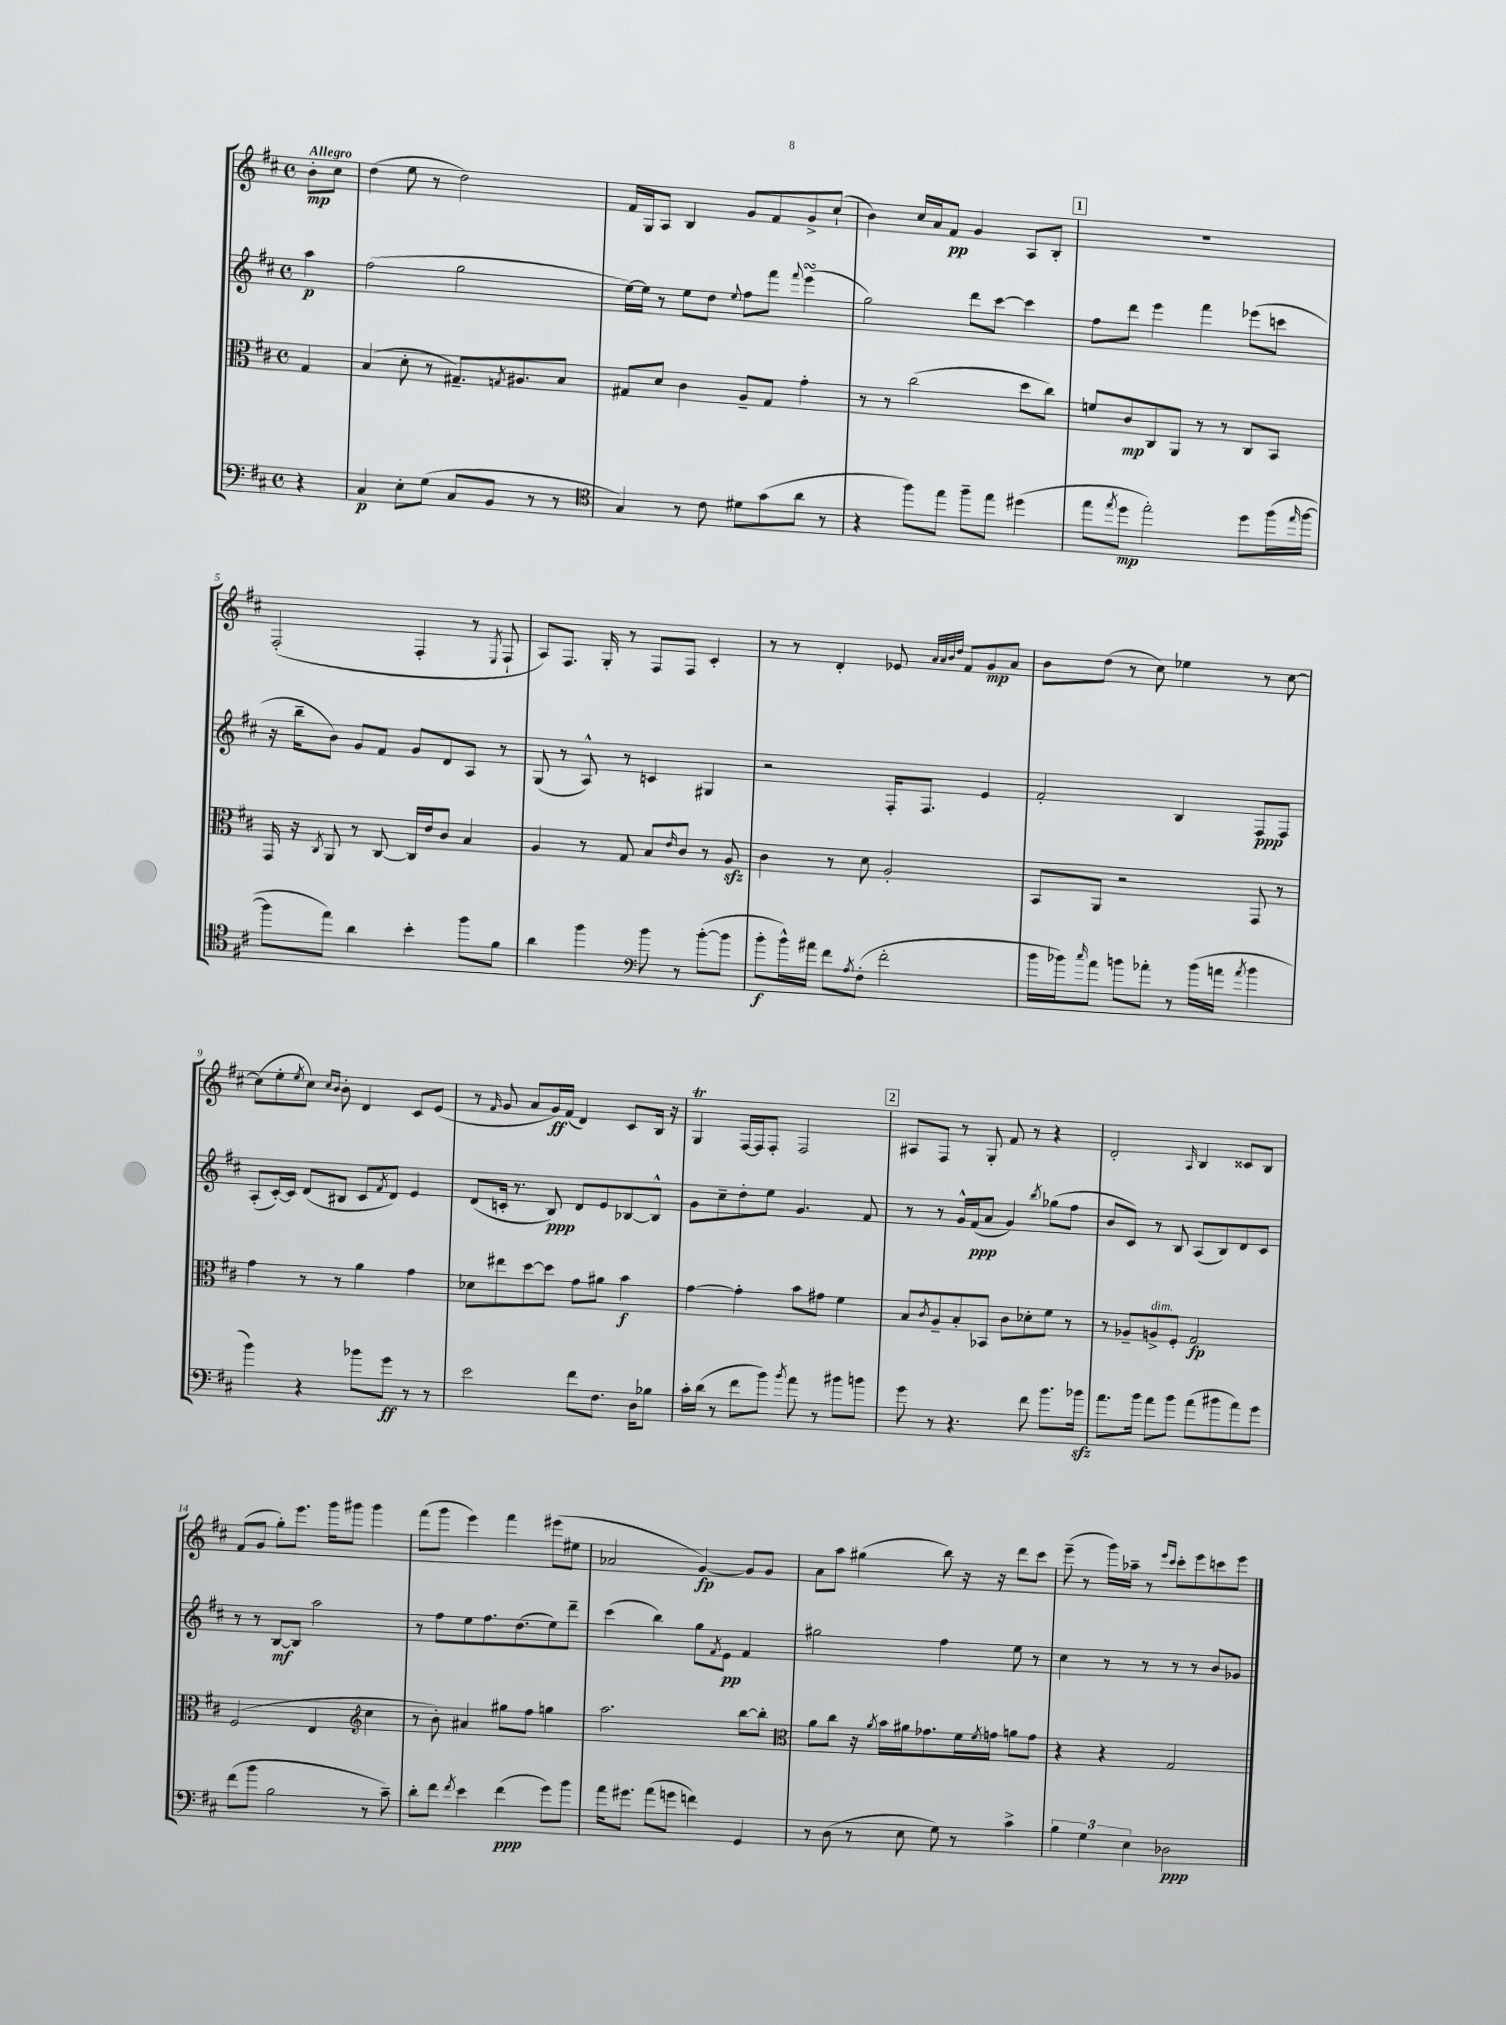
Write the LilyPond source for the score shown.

<<
\new StaffGroup <<
\new Staff = "s0" {
    \clef treble \key d \major \defaultTimeSignature \time 4/4 \partial 4 \tempo "Allegro"
    b'8-.\mp cis''8 |
    d''4( e''8 r8 d''2) |
    fis'16 g16 a8 b4 g'8 fis'8 g'8-> cis''8-!( |
    b'4) cis''16 a'16 fis'8\pp g'4 a8 b8-. |
    \mark \markup { \box "1" } R1 |
    fis2-.( fis4-. r8 \acciaccatura { e8 } fis8-! |
    a8) fis8. g16-. r8 fis8 fis8 cis'4-. |
    r8 r8 d'4-. ees'8 \grace { a'32 a'32 b'32 d''32 } fis'8 g'8\mp a'8 |
    b'8 d''8( r8 cis''8) ees''4 r8 cis''8~ |
    cis''8( e''8-. \acciaccatura { e''8 } cis''8) \grace { cis''16 b'16 } b'8-. d'4 cis'8 e'8( |
    r8 \grace { fis'16 } g'8 a'8 g'16\ff) fis'16( d'4) cis'8 b16 r16 |
    g4\trill fis16~ fis16 fis8-. fis2 |
    \mark \markup { \box "2" } ais8 fis8 r8 g8-. fis'8 r8 r4 |
    d'2-. \grace { a16 } b4 cisis'8 b8 |
    fis'8( g'8 g''8-.) e'''8. g'''16 gis'''8 gis'''4 |
    fis'''8( g'''8 e'''4) fis'''4 eis'''8( eis''8 |
    aes'2 g'4~\fp) g'8 g'8 |
    a'8 a''8 gis''4( b''8) r16 r16 d'''8 cis'''8 |
    e'''8--( r8 g'''16) aes''16-- r8 \grace { e'''16 cis'''16 } cis'''8-. e'''8 c'''8 e'''8 \bar "|." |
}
\new Staff = "s1" {
    \clef treble \key d \major \defaultTimeSignature \time 4/4 \partial 4
    a''4\p |
    fis''2( g''2 |
    e''16~) e''16 r8 e''8 d''8 \appoggiatura { e''8 } fis''8 fis'''8 \appoggiatura { fis'''8 } e'''4\turn( |
    g''2) d'''8 cis'''8~ cis'''4 |
    \mark \markup { \box "1" } fis''8 d'''8 e'''4 fis'''4 ees'''8( c'''8 |
    r16 b''16-- b'8) g'8 fis'8 g'8 d'8 a8 r8 |
    g8( r8 a8-^) r8 c'4 gis4 |
    r2 fis16-. fis8. e'4 |
    fis'2-. b4 fis8\ppp fis8 |
    a8-.( cis'16~-.) cis'16 d'8( bis8 cis'8 \acciaccatura { fis'8 } d'8) e'4 |
    d'8( c'16-. r8. b8\ppp) d'8 e'8 bes8~ bes8-^ |
    g'8 cis''8-- d''8-. e''8 g'4. fis'8 |
    \mark \markup { \box "2" } r8 r8 g'16-^ fis'16\ppp( a'8 g'4) \acciaccatura { b''8 } ges''8( fis''8 |
    b'8 cis'8) r8 b8 a8( b8) d'8 cis'8 |
    r8 r8 b8~\mf b8 a''2 |
    r8 fis''8 e''8 fis''8. d''8.( e''8) d'''8-- |
    cis'''4( b''4) g''8 \acciaccatura { fis'8 } e'8\pp fis'4 |
    gis''2 fis''4 e''8 r8 |
    cis''4 r8 r8 r8 r8 b'8 ges'8 \bar "|." |
}
\new Staff = "s2" {
    \clef alto \key d \major \defaultTimeSignature \time 4/4 \partial 4
    g4 |
    b4( d'8-. r8 gis8.--) \acciaccatura { g8 } ais8. b8 |
    gis8 d'8 cis'4 a8-- gis8 g'4-. |
    r8 r8 cis''2( d''8 cis''8) |
    \mark \markup { \box "1" } f'8 cis'8\mp cis8 a,8 r8 r8 cis8 b,8 |
    g,16 r16 \acciaccatura { cis8 } a,8 r8 cis8~ cis16 e'16 cis'8 b4 |
    a4 r8 g8 b8 \grace { e'16 } cis'8 r8 a8\sfz |
    cis'4 r8 d'8 a2-. |
    b,8 a,8 r2 g,8 r8 |
    g'4 r8 r8 a'4 g'4 |
    des'8 eis''8 d''8~ d''8 g'8 ais'8 b'4\f |
    g'4~ g'4-. b'8 gis'8 fis'4 |
    \mark \markup { \box "2" } b8 \acciaccatura { cis'8 } a8-- b8-. bes,8 cis'8 des'8-. fis'8 r8 |
    r8 aes8-- a8->^\markup { \italic "dim." } fis8-. g2\fp |
    fis2( e4 \clef treble cis''4 |
    r8 b'8-.) ais'4 gis''8 fis''8 g''4 |
    a''2. b''8~ b''8-. |
    \clef alto a'8 cis''8 r16 \acciaccatura { a'8 } b'16 ais'16 ges'8. fis'16 \acciaccatura { fis'8 } g'16 a'8 g'8 |
    r4 r4 g2 \bar "|." |
}
\new Staff = "s3" {
    \clef bass \key d \major \defaultTimeSignature \time 4/4 \partial 4
    r4 |
    cis4\p e8-. g8( cis8 b,8 r8 r8 |
    \clef tenor g4) r8 cis'8 dis'8 g'8( a'8 r8 |
    r4 fis''8) e''8 fis''8-- e''8 dis''4( |
    \mark \markup { \box "1" } e''8 \acciaccatura { e''8 } d''8\mp e''2-.) d''8 fis''16( \grace { e''16 } fis''16~ |
    fis''8 e''8) a'4 b'4-. fis''8 fis'8 |
    a'4 fis''4 \clef bass b'8 r8 b'8~-.( b'8 |
    b'8-.\f b'16-^) ais'16 fis'8 \acciaccatura { a8 } fis8-.( fis'2-. |
    b'16 bes'16) \grace { cis''16 } a'8 b'8 aes'8-. r8 b'16( a'16 \acciaccatura { a'8 } b'4 |
    b'4) r4 bes'8 g'8\ff r8 r8 |
    e'2 fis'8 fis8. d16 bes8 |
    cis'16-. d'16( r8 fis'8 b'8) \acciaccatura { b'8 } a'8 r8 bis'8 b'8 |
    \mark \markup { \box "2" } g'8 r8 r4. fis'8 b'8. bes'16\sfz |
    a'8. b'16 a'8 b'8 a'8( bis'8 a'8) g'8 |
    fis'8( b'8 b2 r8 cis'8--) |
    d'8-. fis'8 \acciaccatura { fis'8 } e'4 fis'4\ppp( g'8) b'8 |
    a'16 gis'8. a'8( g'8 f'4) g,4 |
    r8 d8( r8 e8 g8) r8 cis'4-> |
    \tuplet 3/2 { b4 g4 e4 } des2\ppp \bar "|." |
}
>>
>>
